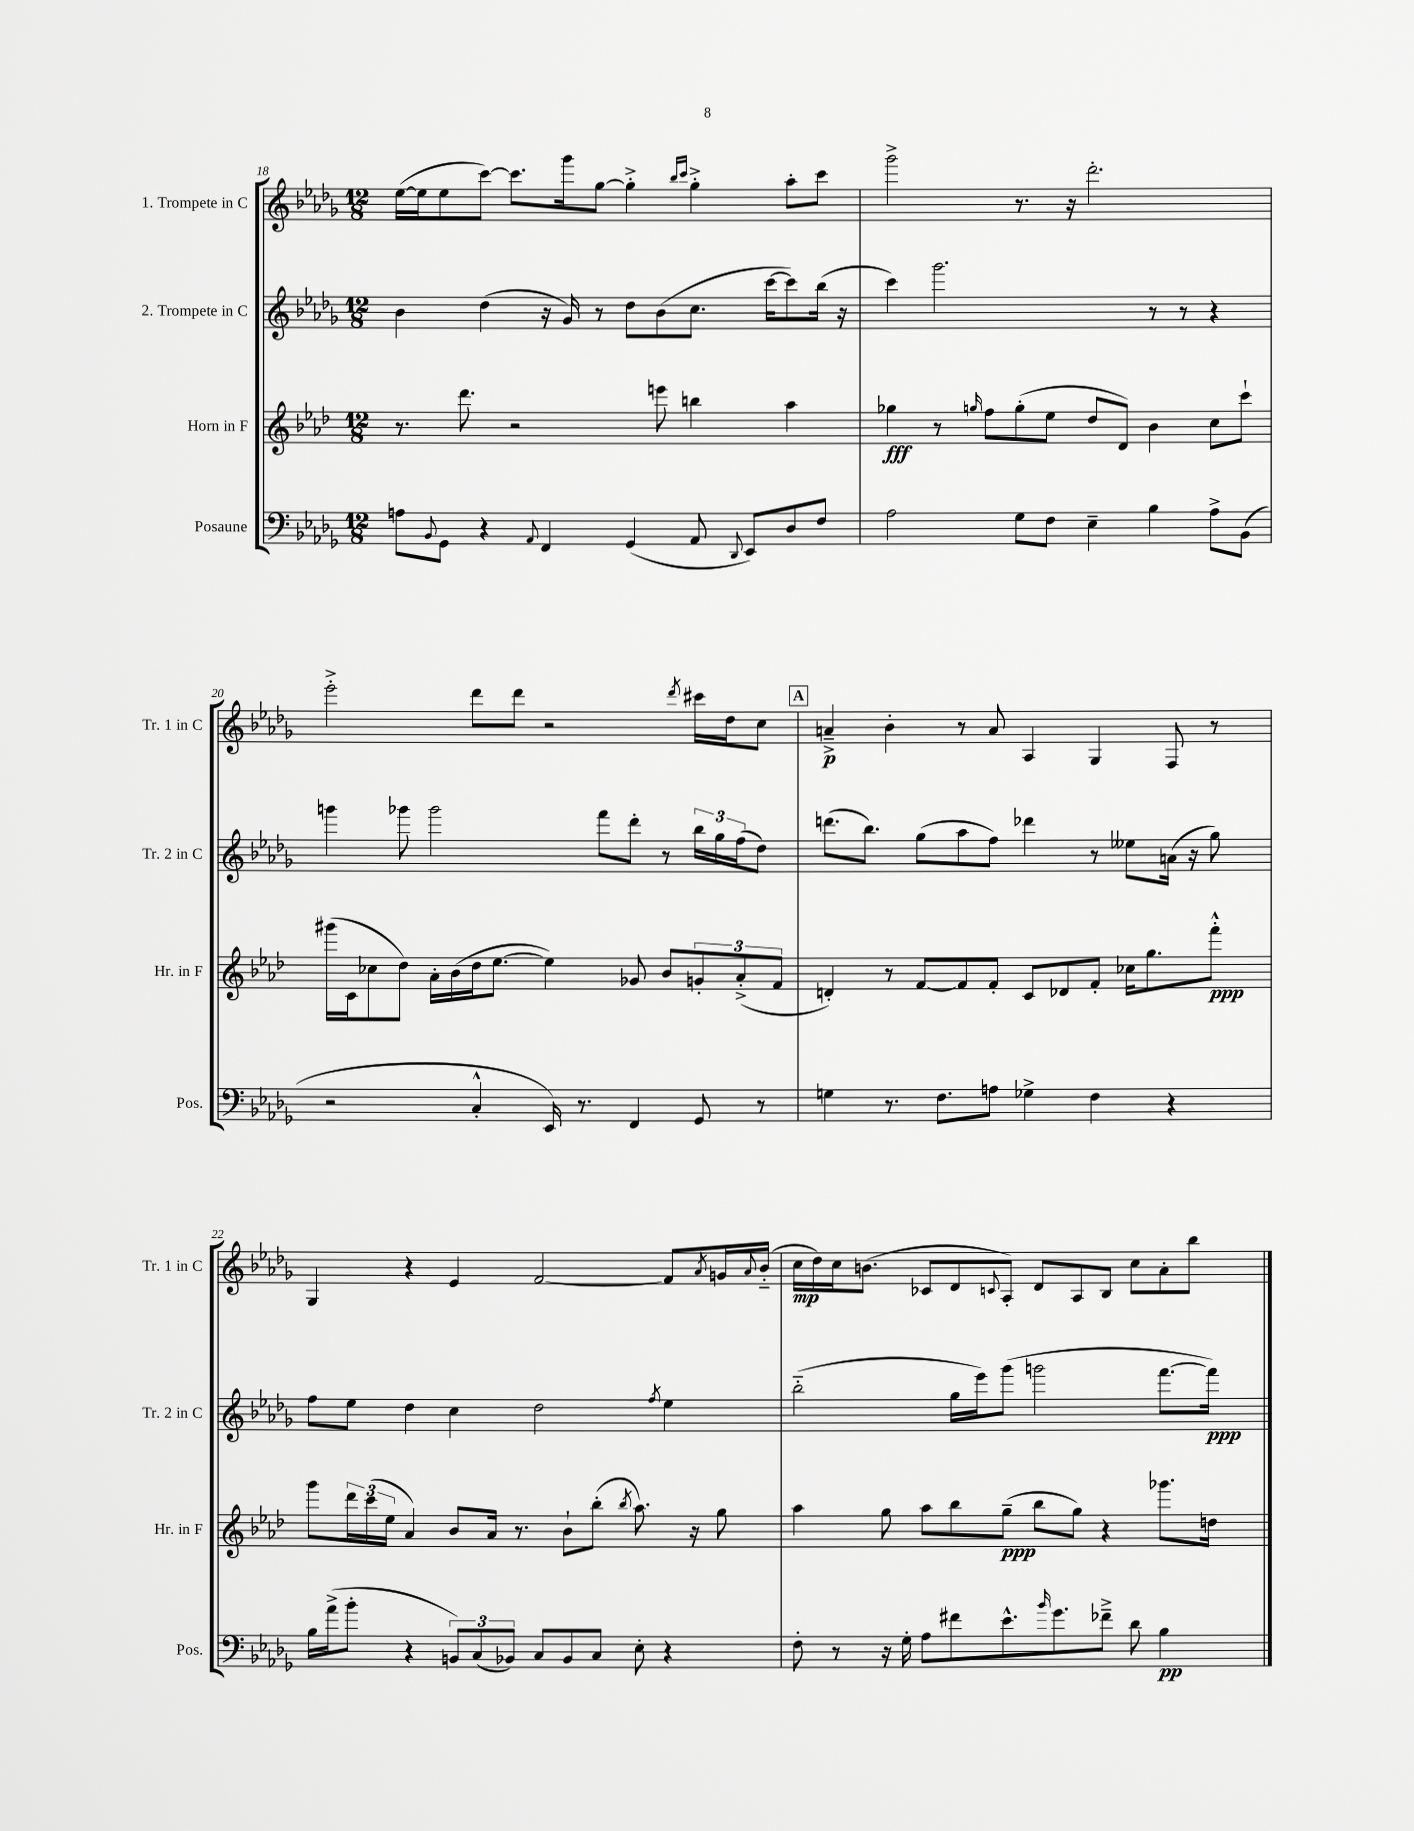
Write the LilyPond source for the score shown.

<<
\new StaffGroup <<
\new Staff = "s0" \with { instrumentName = "1. Trompete in C" shortInstrumentName = "Tr. 1 in C" } {
    \clef treble \key des \major \numericTimeSignature \time 12/8
    ees''16~( ees''16 ees''8 c'''8~) c'''8. ges'''16 ges''8~ ges''4-.-> \grace { bes''16 c'''16 } ges''4-.-> aes''8-. c'''8 |
    ges'''2-> r8. r16 des'''2.-. |
    ees'''2-.-> des'''8 des'''8 r2 \acciaccatura { des'''8 } cis'''16 des''16 c''8 |
    \mark \markup { \box "A" } a'4--->\p bes'4-. r8 a'8 aes4 ges4 f8 r8 |
    ges4 r4 ees'4 f'2~ f'8 \acciaccatura { aes'8 } g'16 \appoggiatura { aes'8 } bes'16-_( |
    c''16\mp des''16) c''16 b'8.( ces'8 des'8 \appoggiatura { c'8 } aes8-.) des'8 aes8 bes8 c''8 aes'8-. bes''8 \bar "|." |
}
\new Staff = "s1" \with { instrumentName = "2. Trompete in C" shortInstrumentName = "Tr. 2 in C" } {
    \clef treble \key des \major \numericTimeSignature \time 12/8
    bes'4 des''4( r16 ges'16) r8 des''8 bes'8( c''8. c'''16~ c'''8) bes''16( r16 |
    c'''4) ges'''2. r8 r8 r4 |
    g'''4 ges'''8 ges'''2 f'''8 des'''8-. r8 \tuplet 3/2 { bes''16 ges''16 f''16( } des''8) |
    \mark \markup { \box "A" } d'''8.( bes''8.) ges''8( aes''8 f''8) des'''4 r8 eeses''8 a'16( r16 ges''8) |
    f''8 ees''8 des''4 c''4 des''2 \acciaccatura { f''8 } ees''4 |
    bes''2-_( ges''16 ees'''16) ges'''8( g'''2 f'''8.~ f'''16\ppp) \bar "|." |
}
\new Staff = "s2" \with { instrumentName = "Horn in F" shortInstrumentName = "Hr. in F" } {
    \clef treble \key aes \major \numericTimeSignature \time 12/8
    r8. des'''8. r2 e'''8 b''4 aes''4 |
    ges''4\fff r8 \grace { g''16 } f''8 g''8-.( ees''8 des''8 des'8) bes'4 c''8 c'''8-! |
    gis'''16( c'16 ces''8 des''8) aes'16-. bes'16( des''16 ees''8.~ ees''4) ges'8 bes'8 \tuplet 3/2 { g'8-. aes'8-.->( f'8 } |
    \mark \markup { \box "A" } d'4-.) r8 f'8~ f'8 f'8-. c'8 des'8 f'8-. ces''16 g''8. f'''8-.-^\ppp |
    g'''8 \tuplet 3/2 { des'''16 c'''16( ees''16 } aes'4) bes'8 aes'16 r8. bes'8-! bes''8-.( \acciaccatura { bes''8 } aes''8.) r16 g''8 |
    aes''4 g''8 aes''8 bes''8 g''8--\ppp( bes''8 g''8) r4 ges'''8. d''16 \bar "|." |
}
\new Staff = "s3" \with { instrumentName = "Posaune" shortInstrumentName = "Pos." } {
    \clef bass \key des \major \numericTimeSignature \time 12/8
    a8 \appoggiatura { bes,8 } ges,8 r4 \appoggiatura { aes,8 } f,4 ges,4( aes,8 \appoggiatura { des,8 } ees,8) des8 f8 |
    aes2 ges8 f8 ees4-- bes4 aes8-> bes,8( |
    r2 c4-.-^ ees,16) r8. f,4 ges,8 r8 |
    \mark \markup { \box "A" } g4 r8. f8. a8 ges4-> f4 r4 |
    bes16 aes'16->( bes'8-. r4 \tuplet 3/2 { b,8) c8( bes,8) } c8 bes,8 c8 ees8-. r4 |
    f8-. r8 r16 ges16-. aes8 fis'8 ees'8.-^ \grace { bes'16 } ges'8. fes'8---> des'8 bes4\pp \bar "|." |
}
>>
>>
\layout { \context { \Score currentBarNumber = #18 } }
